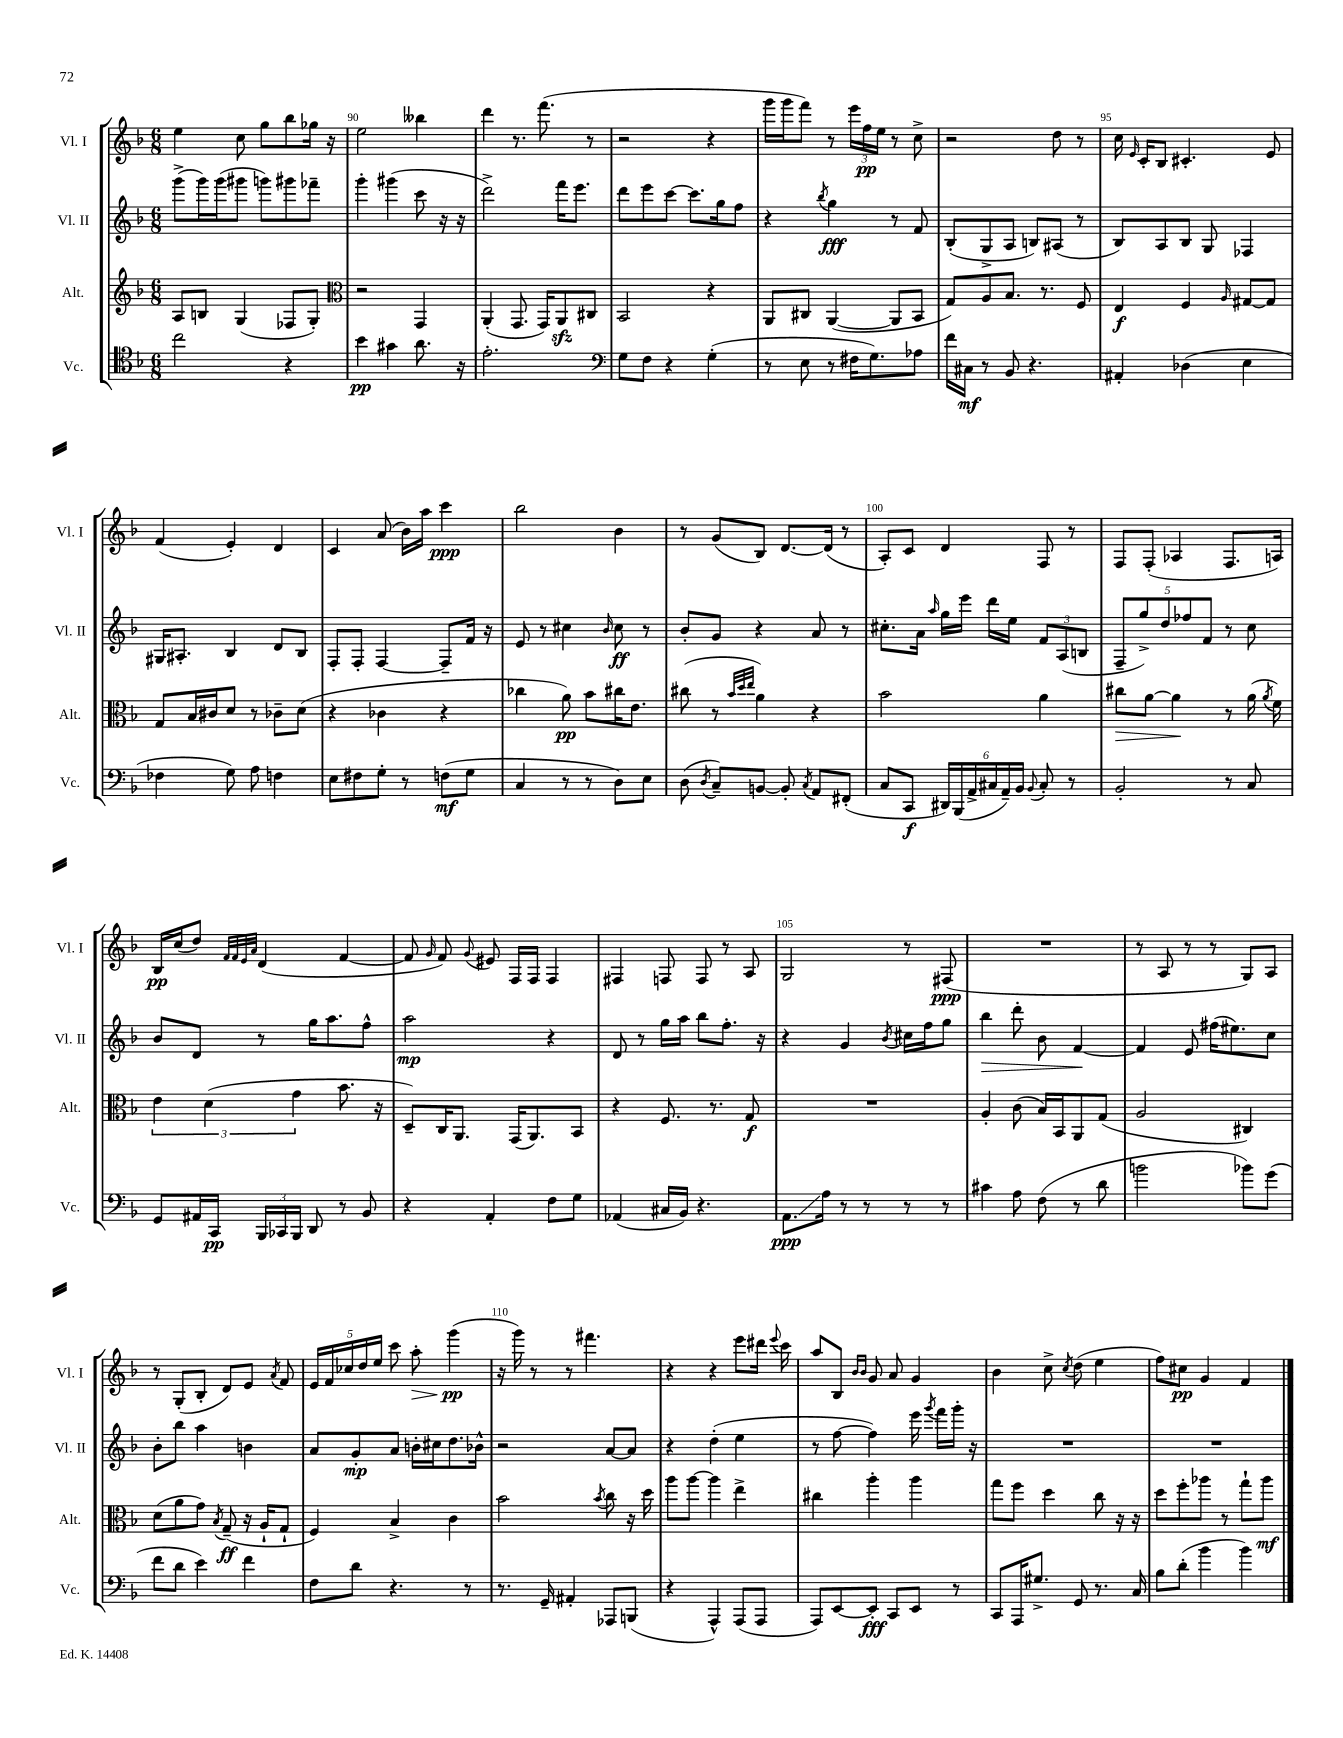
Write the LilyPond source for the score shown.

<<
\new StaffGroup <<
\new Staff = "s0" \with { instrumentName = "Vl. I" shortInstrumentName = "Vl. I" } {
    \clef treble \key f \major \numericTimeSignature \time 6/8
    \autoBeamOff e''4 c''8 g''8[ bes''8 ges''16] r16 |
    e''2 beses''4 |
    d'''4 r8. f'''8.( r8 |
    r2 r4 |
    g'''16[ g'''16 f'''8]) r8 \tuplet 3/2 { e'''16[ f''16\pp e''16] } r8 c''8-> |
    r2 d''8 r8 |
    c''16 \grace { e'16 } c'16[-. bes8] cis'4.-. e'8 |
    f'4( e'4-.) d'4 |
    c'4 a'8( bes'16[) a''16] c'''4\ppp |
    bes''2 bes'4 |
    r8 g'8[( bes8]) d'8.[~ d'16]( r8 |
    a8[-.) c'8] d'4 f8 r8 |
    f8[ f8]-.( aes4 f8.[ a16]) |
    bes16[\pp c''16( d''8]) \grace { f'32[ f'32 e'32 a'32] } d'4( f'4~ |
    f'8 \grace { g'16 } f'8) \appoggiatura { g'8 } eis'8 f16[ f16] f4 |
    fis4 f8 f8 r8 a8 |
    g2 r8 fis8\ppp( |
    R2. |
    r8 a8 r8 r8 g8[) a8] |
    r8 g8[-.( bes8]-. d'8[) e'8] \acciaccatura { a'8 } f'8 |
    \tuplet 5/4 { e'16[ f'16 ces''16 d''16 e''16] } c'''8 a''8-.\> g'''4\pp\!( |
    r16 g'''16) r8 r8 fis'''4. |
    r4 r4 e'''8[ dis'''16] \appoggiatura { e'''8 } c'''16 |
    a''8[ bes8] \grace { bes'16[ bes'16] } g'8 a'8 g'4 |
    bes'4 c''8-> \acciaccatura { c''8 } d''8( e''4 |
    f''8[) cis''8]\pp g'4 f'4 \bar "|." |
}
\new Staff = "s1" \with { instrumentName = "Vl. II" shortInstrumentName = "Vl. II" } {
    \clef treble \key f \major \numericTimeSignature \time 6/8
    \autoBeamOff g'''8[->( g'''16) g'''16( gis'''8] g'''8[) gis'''8 fes'''8]-- |
    g'''4-. gis'''4( c'''8 r16 r16 |
    d'''2->) f'''16[ e'''8.] |
    d'''8[ e'''8 c'''8]~ c'''8.[ g''16 f''8] |
    r4 \acciaccatura { bes''8 } g''4\fff r8 f'8 |
    bes8[-.( g8-> a8] b8[) ais8]( r8 |
    bes8[) a8 bes8] g8 fes4 |
    gis16[ ais8.]-. bes4 d'8[ bes8] |
    f8[-. f8]-. f4~ f8[-- f'16] r16 |
    e'8 r8 cis''4 \grace { bes'16 } cis''8\ff r8 |
    bes'8[-. g'8] r4 a'8 r8 |
    cis''8.[-. a'16] \grace { a''16 } g''16[ e'''16] d'''16[ e''16] \tuplet 3/2 { f'8[ a8( b8] } |
    \tuplet 5/4 { f8[-- g''8->) d''8 fes''8 f'8] } r8 c''8 |
    bes'8[ d'8] r8 g''16[ a''8. f''8]-^ |
    a''2\mp r4 |
    d'8 r8 g''16[ a''16] bes''8[ f''8.]-. r16 |
    r4 g'4 \acciaccatura { bes'8 } cis''16[ f''16 g''8] |
    bes''4\> d'''8-. bes'8 f'4~\! |
    f'4 e'8 fis''16[( eis''8.) c''8] |
    bes'8[-. bes''8] a''4 b'4 |
    a'8[ g'8-.\mp a'8] b'16[-. cis''16 d''8. bes'16]-^ |
    r2 a'8[~ a'8] |
    r4 d''4-.( e''4 |
    r8 f''8~ f''4) e'''16 \acciaccatura { g'''8 } f'''16[ g'''16]-. r16 |
    R2. |
    R2. \bar "|." |
}
\new Staff = "s2" \with { instrumentName = "Alt." shortInstrumentName = "Alt." } {
    \clef treble \key f \major \numericTimeSignature \time 6/8
    \autoBeamOff a8[ b8] g4( fes8[ g8]-.) |
    \clef alto r2 g,4 |
    a,4-.( g,8. g,16[) a,8\sfz cis8] |
    bes,2 r4 |
    a,8[ cis8] a,4~( a,8[ bes,8] |
    g8[) a8 bes8.] r8. f8 |
    e4\f f4 \grace { a16 } gis8[~ gis8] |
    g8[ bes16 cis'16 d'8] r8 ces'8[-- d'8]( |
    r4 ces'4 r4 |
    ces''4 a'8\pp) bes'8[ cis''16 e'8.] |
    cis''8( r8 \grace { bes'32[ d''32 e''32] } a'4) r4 |
    bes'2 a'4 |
    cis''8[\> a'8]~ a'4\! r8 a'16( \acciaccatura { a'8 } f'16) |
    \tuplet 3/2 { e'4 d'4( g'4 } bes'8. r16 |
    d8[--) c16 a,8.] g,16[( a,8.) bes,8] |
    r4 f8. r8. g8\f |
    R2. |
    a4-. c'8( bes16[) bes,16 a,8 g8]( |
    a2 cis4) |
    d'8[( a'8 g'8]) \acciaccatura { bes8 } g8--\ff( r16 a16[-! g8]-! |
    f4) bes4-> c'4 |
    bes'2 \acciaccatura { bes'8 } c''8 r16 d''16 |
    a''8[ a''8]~ a''4 e''4-> |
    cis''4 a''4-. a''4 |
    g''8[ f''8] d''4 c''8 r16 r16 |
    d''8[ f''8-. aes''8] r8 g''8[-! aes''8]\mf \bar "|." |
}
\new Staff = "s3" \with { instrumentName = "Vc." shortInstrumentName = "Vc." } {
    \clef tenor \key f \major \numericTimeSignature \time 6/8
    \autoBeamOff c''2 r4 |
    bes'4\pp gis'4 a'8. r16 |
    e'2.-. |
    \clef bass g8[ f8] r4 g4-.( |
    r8 e8 r8 fis16[ g8.) aes8] |
    f'16[ cis16]\mf r8 bes,8 r4. |
    ais,4-. des4( e4 |
    fes4 g8) a8 f4 |
    e8[ fis8 g8]-. r8 f8[\mf( g8] |
    c4 r8 r8 d8[) e8] |
    d8( \acciaccatura { d8 } c8[--) b,8]~ b,8-. \acciaccatura { c8 } a,8[ fis,8]-.( |
    c8[ c,8]\f \tuplet 6/4 { dis,16[) bes,,16( a,16-> cis16 a,16--) bes,16] } \appoggiatura { bes,8 } cis8-. r8 |
    bes,2-. r8 c8 |
    g,8[ ais,16 c,16]\pp \tuplet 3/2 { bes,,16[ ces,16 bes,,16] } d,8 r8 bes,8 |
    r4 a,4-. f8[ g8] |
    aes,4( cis16[ bes,16]) r4. |
    a,8.[\glissando\ppp a16] r8 r8 r8 r8 |
    cis'4 a8 f8( r8 d'8 |
    b'2 bes'8[) g'8]( |
    f'8[ d'8] e'4) f'4 |
    f8[ d'8] r4. r8 |
    r8. g,16-- ais,4-. aes,,8[ b,,8]( |
    r4 a,,4-^) a,,8[( a,,8] |
    a,,8[) e,8~ e,8]-.\fff c,8[ e,8] r8 |
    c,8[ a,,16 gis8.]-> g,8 r8. c16 |
    bes8[ d'8]-.( bes'4 bes'4) \bar "|." |
}
>>
>>
\layout { \context { \Score currentBarNumber = #89 \override BarNumber.break-visibility = ##(#f #t #t) barNumberVisibility = #(every-nth-bar-number-visible 5) } }
